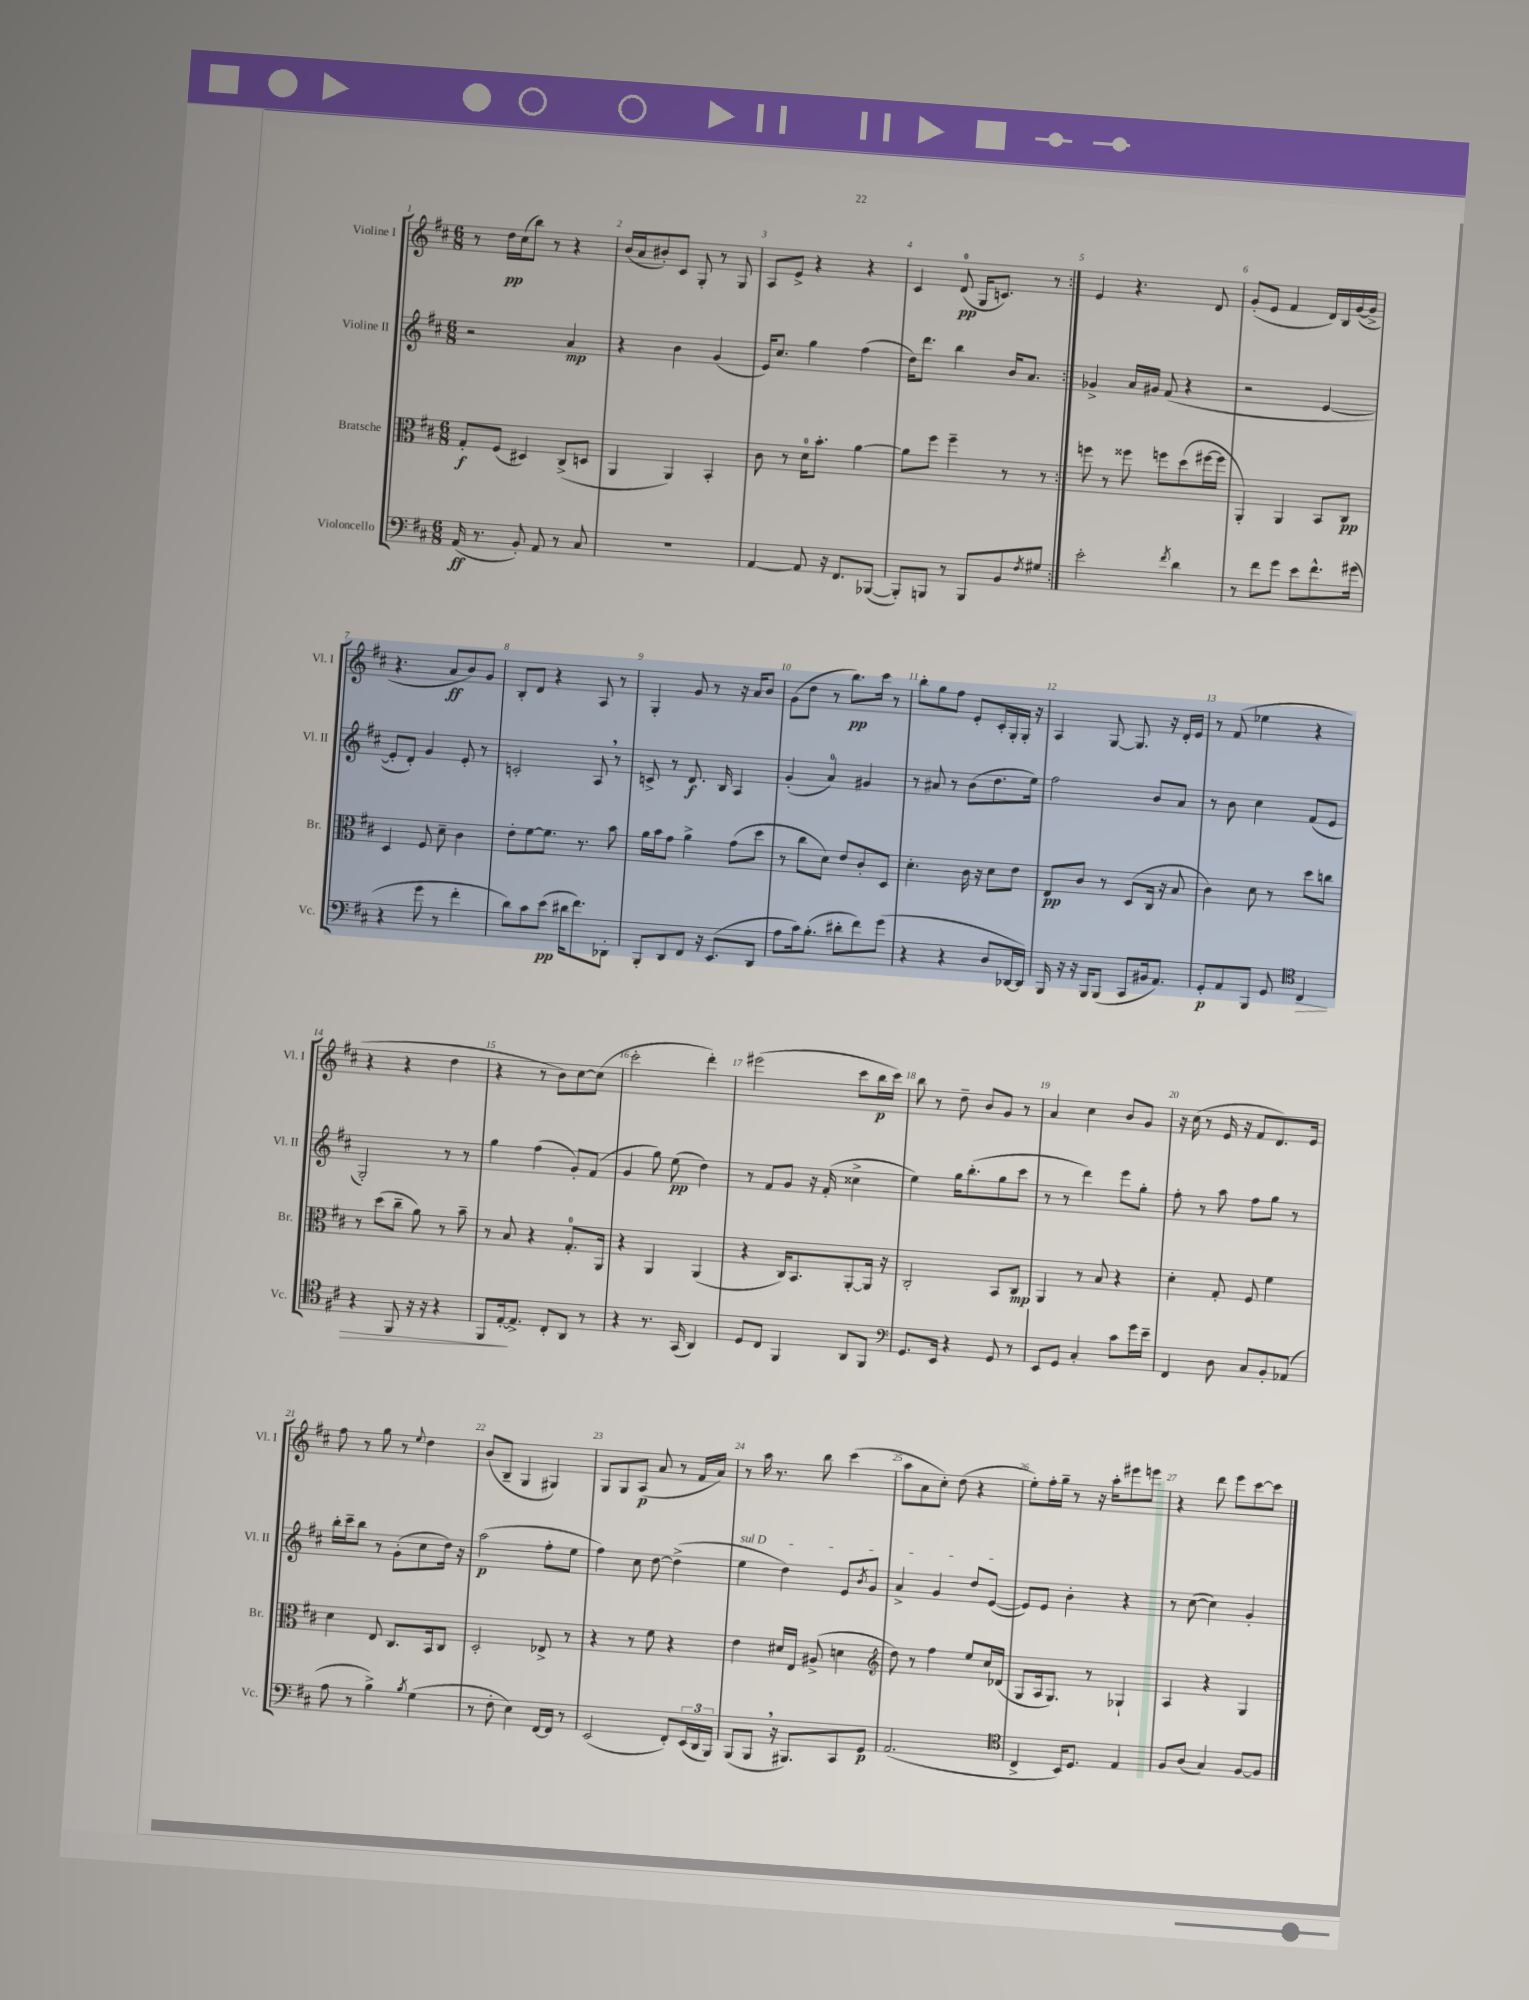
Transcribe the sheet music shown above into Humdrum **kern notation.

**kern	**dynam	**kern	**dynam	**kern	**dynam	**kern	**dynam
*part4	*part4	*part3	*part3	*part2	*part2	*part1	*part1
*staff4	*staff4	*staff3	*staff3	*staff2	*staff2	*staff1	*staff1
*I"Violoncello	*	*I"Bratsche	*	*I"Violine II	*	*I"Violine I	*
*I'Vc.	*	*I'Br.	*	*I'Vl. II	*	*I'Vl. I	*
*clefF4	*	*clefC3	*	*clefG2	*	*clefG2	*
*k[f#c#]	*	*k[f#c#]	*	*k[f#c#]	*	*k[f#c#]	*
*M6/8	*	*M6/8	*	*M6/8	*	*M6/8	*
=1	=1	=1	=1	=1	=1	=1	=1
(16AA/	ff	8G'/L	f	2r	.	8r	.
8.r	.	.	.	.	.	.	.
.	.	(8F#/J	.	.	.	16dd\LL	pp
.	.	.	.	.	.	(16cc#\J	.
8BB'/)	.	4D#X/)	.	.	.	8bb\J)	.
8AA/	.	.	.	.	.	8r	.
8r	.	(8C#^/L	.	4a/	mp	4r	.
8C#/	.	8Dn/J	.	.	.	.	.
=2	=2	=2	=2	=2	=2	=2	=2
2.r	.	4AA/	.	4r	.	(16b/LL	.
.	.	.	.	.	.	16a/J	.
.	.	.	.	.	.	8b#X'/)	.
.	.	4AA/)	.	4b\	.	8c#/J	.
.	.	.	.	.	.	8G'/	.
.	.	4BB'/	.	(4g/	.	8r	.
.	.	.	.	.	.	8G/	.
=3	=3	=3	=3	=3	=3	=3	=3
[4AA/	.	8c#\	.	16e/KL)	.	8A/L	.
.	.	.	.	8.cc#/J	.	.	.
.	.	8r	.	.	.	8e^/J	.
8AA/]	.	16d\KL	.	4gg\	.	4r	.
.	.	8.b'\J	.	.	.	.	.
16r	.	.	.	.	.	.	.
8.FF#/L	.	.	.	.	.	.	.
.	.	[4a\	.	(4ff#\	.	4r	.
([8BBB-X/J	.	.	.	.	.	.	.
=4	=4	=4	=4	=4	=4	=4	=4
8BBB-'/L])	.	8a\L]	.	16dd\KL)	.	4c#/	.
.	.	.	.	8.ddd\J	.	.	.
8BBBn/J	.	8ff#\J	.	.	.	.	.
8r	.	4ff#~\	.	4bb\	.	(8d/	pp
8BBB/L	.	.	.	.	.	16G/KL	.
.	.	.	.	.	.	8.cn/J)	.
8BB/	.	8r	.	16b/KL	.	.	.
.	.	.	.	8.a/J	.	.	.
8qF#/	.	.	.	.	.	.	.
8G#X/J	.	8r	.	.	.	8r	.
=5:|!	=5:|!	=5:|!	=5:|!	=5:|!	=5:|!	=5:|!	=5:|!
2e'\	.	8ffn\	.	4g-X^/	.	4e/	.
.	.	8r	.	.	.	.	.
.	.	8ff##X\	.	16a/LL	.	4.r	.
.	.	.	.	16g#X/JJ	.	.	.
.	.	8ffn\L	.	(8f#/	.	.	.
8qf#/	.	.	.	.	.	.	.
4d\	.	(8dd\	.	4r	.	.	.
.	.	[16ff#X\L	.	.	.	8d/	.
.	.	16ff#\JJ]	.	.	.	.	.
=6	=6	=6	=6	=6	=6	=6	=6
8r	.	4AA'/)	.	2r	.	(8g'/L	.
8f#\L	.	.	.	.	.	8e/J	.
8g\J	.	4AA/	.	.	.	4f#/	.
8e\L	.	.	.	.	.	.	.
8.f#^^\	.	8BB/L	.	[4e/	.	16d/LL)	.
.	.	.	.	.	.	16B/	.
.	.	8C#/J	pp	.	.	([16g/	.
(16g#X\Jk	.	.	.	.	.	16g^/JJ]	.
!!LO:LB:g=z
=7	=7	=7	=7	=7	=7	=7	=7
4r	.	4D/	.	8e'/L]	.	4.r	.
.	.	.	.	8d'/J)	.	.	.
8g\	.	8F#/	.	4g/	.	.	.
8r	.	8d~\	.	.	.	8a/L	ff
4f#'\	.	4c#\	.	8e'/	.	8b/)	.
.	.	.	.	8r	.	8g/J	.
=8	=8	=8	=8	=8	=8	=8	=8
8d\L)	.	8e'\L	.	2cn'/	.	8B'/L	.
8c#\	.	[8f#\	.	.	.	8d/J	.
(8e\J	pp	8.f#\J]	.	.	.	4r	.
16d#X\KL	.	.	.	.	.	.	.
8.f#\)	.	8.r	.	.	.	.	.
.	.	.	.	8A,/	.	8A/	.
8DD-X'\J	.	8b\	.	8r	.	8r	.
=9	=9	=9	=9	=9	=9	=9	=9
8BBB'/L	.	16a\LL	.	8cn^/	.	4G'/	.
.	.	16b\J	.	.	.	.	.
8DD/	.	8g\J	.	8r	.	.	.
8FF#/J	.	4a^\	.	8.d/	f	8g/	.
16r	.	.	.	.	.	8r	.
(8.EE/L	.	.	.	16B/	.	.	.
.	.	(8g\L	.	4A/	.	16r	.
.	.	.	.	.	.	16a/KL	.
8DD/J	.	8dd\J	.	.	.	8b/J	.
=10	=10	=10	=10	=10	=10	=10	=10
8A\L	.	8r	.	(4g'/	.	(8g\L	.
16c#\k)	.	8cc#\L	.	.	.	8dd\J	.
(8.B'\J	.	.	.	.	.	.	.
.	.	8d\J)	.	4a/)	.	8r	.
8d#X'\L	.	8e/L	.	.	.	8.bb\L)	pp
8f#\)	.	8c#'/	.	4g#X/	.	.	.
.	.	.	.	.	.	16ccc#\Jk	.
(8g\J	.	8D/J	.	.	.	8r	.
=11	=11	=11	=11	=11	=11	=11	=11
4r	.	4.d'\	.	8r	.	8bb'\L	.
.	.	.	.	8a#X/	.	8gg\	.
4r	.	.	.	8r	.	8ff#\J	.
.	.	16c#\	.	(8b\L	.	8e'/L	.
.	.	16r	.	.	.	.	.
8D/L	.	8d\L	.	8.dd\	.	16c#'/L	.
.	.	.	.	.	.	16G'/	.
[16DD-X/L	.	8e\J	.	.	.	16G'/JJ	.
16DD-/JJ])	.	.	.	16ee\Jk)	.	16r	.
=12	=12	=12	=12	=12	=12	=12	=12
16BBB/	.	8E/L	pp	2ff#\	.	4A/	.
16r	.	.	.	.	.	.	.
16r	.	8c#/J	.	.	.	.	.
16BBB/KL	.	.	.	.	.	.	.
(8BBB/J	.	8r	.	.	.	[8G/	.
8CC#/L	.	(8D/L	.	.	.	8.G/]	.
16BB#X/k	.	16C#/Jk	.	8b/L	.	.	.
8.AA/J)	.	16r	.	.	.	16r	.
.	.	8B/	.	8a/J	.	16d'/LL	.
.	.	.	.	.	.	16e/JJ	.
=13	=13	=13	=13	=13	=13	=13	=13
8GG'/L	p	4c#\)	.	8r	.	8r	.
8AA/	.	.	.	8b\	.	(8f#/	.
8BBB/J	.	8d\	.	4cc#\	.	4ee-X\	.
8GG/	.	8r	.	.	.	.	.
*clefC4	*	*	*	*	*	*	*
!	!LO:HP:b	!	!	!	!	!	!
4C#/	>	8dd\L	.	(8f#/L	.	4r	.
.	.	8ccn\J	.	8e/J	.	.	.
!!LO:LB:g=z
=14	=14	=14	=14	=14	=14	=14	=14
4r	.	8r	.	2G'/)	.	4r	.
.	.	(8dd\L	.	.	.	.	.
8FF#/	.	8cc#~\J	.	.	.	4r	.
16r	.	8a\)	.	.	.	.	.
16r	.	.	.	.	.	.	.
4r	.	8r	.	8r	.	4dd\	.
.	.	8b~\	.	8r	.	.	.
=15	=15	=15	=15	=15	=15	=15	=15
8FF#/L	.	8r	.	4gg\	.	4r	.
[16E'/k	.	8B/	.	.	.	.	.
8.E^/J]	]	.	.	.	.	.	.
.	.	4r	.	(4ff#\	.	8r	.
8C#'/L	.	.	.	.	.	8b\L)	.
8AA/J	.	8.G'/L	.	8g'/L)	.	[8cc#\	.
8r	.	.	.	(8f#/J	.	(8cc#\J]	.
.	.	16AA/Jk	.	.	.	.	.
=16	=16	=16	=16	=16	=16	=16	=16
4r	.	4r	.	4g/	.	2ccc#'\	.
8.r	.	4AA/	.	8gg\)	.	.	.
.	.	.	.	(8ee\	pp	.	.
(16GG/	.	.	.	.	.	.	.
4AA/)	.	(4AA/	.	4dd\)	.	4ddd'\)	.
=17	=17	=17	=17	=17	=17	=17	=17
8D/L	.	4r	.	8r	.	(2eee#X\	.
8C#/J	.	.	.	8f#/L	.	.	.
4FF#/	.	16C#/KL)	.	8g/J	.	.	.
.	.	8.BB/	.	.	.	.	.
.	.	.	.	16r	.	.	.
.	.	.	.	(16f#'/	.	.	.
8AA/L	.	[8AA'/	.	4cc##X^\	.	8ccc#\L	.
8FF#/J	.	16AA/Jk]	.	.	.	16bb\L	p
.	.	16r	.	.	.	16ccc#\JJ)	.
=18	=18	=18	=18	=18	=18	=18	=18
*clefF4	*	*	*	*	*	*	*
8.GG/L	.	2C#'/	.	4ee\)	.	8bb\	.
.	.	.	.	.	.	8r	.
16EE/Jk	.	.	.	.	.	.	.
4r	.	.	.	16gg\KL	.	8dd~\	.
.	.	.	.	(8.bb'\	.	.	.
.	.	.	.	.	.	8b/L	.
8GG/	.	8BB/L	.	8gg\	.	8g/J	.
8r	.	8C#/J	mp	8ccc#\J	.	8r	.
=19	=19	=19	=19	=19	=19	=19	=19
8EE/L	.	4AA/	.	8r	.	4a/	.
8GG/J	.	.	.	8r	.	.	.
4C#'/	.	8r	.	4ddd\)	.	4cc#\	.
.	.	8B/	.	.	.	.	.
8c#\L	.	4r	.	8eee\L	.	8b/L	.
16g\L	.	.	.	8gg'\J	.	8g/J	.
16e~\JJ	.	.	.	.	.	.	.
=20	=20	=20	=20	=20	=20	=20	=20
4FF#/	.	4d'\	.	8ff#'\	.	16r	.
.	.	.	.	.	.	(16cc#\	.
.	.	.	.	8r	.	8r	.
8D\	.	8G'/	.	8aa\	.	16e/	.
.	.	.	.	.	.	16r	.
8C#/L	.	8F#/	.	8ff#\L	.	8f#/L	.
8BB'/	.	4f#\	.	8gg\J	.	8.d/)	.
(8AA-X/J	.	.	.	8r	.	.	.
.	.	.	.	.	.	16e/Jk	.
!!LO:LB:g=z
=21	=21	=21	=21	=21	=21	=21	=21
8A\	.	4d\	.	16bb'\LL	.	8ff#\	.
.	.	.	.	16ccc#~\J	.	.	.
8r	.	.	.	8bb\J	.	8r	.
4B^\)	.	8E/	.	8r	.	8gg\	.
.	.	8.C#/L	.	(8g'\L	.	8r	.
8qB/	.	.	.	.	.	8qqee/	.
(4G\	.	.	.	8cc#\	.	4dd\	.
.	.	16BB/k	.	.	.	.	.
.	.	8C#/J	.	16dd\Jk)	.	.	.
.	.	.	.	16r	.	.	.
=22	=22	=22	=22	=22	=22	=22	=22
8r	.	2D'/	.	(2aa\	p	(8b/L	.
8F#'\	.	.	.	.	.	8B~/J	.
4E\)	.	.	.	.	.	4G/	.
[16FF#/LL	.	8E-X^/	.	8ff#'\L	.	4G#X/)	.
16FF#/JJ]	.	.	.	.	.	.	.
8r	.	8r	.	8ee\J	.	.	.
=23	=23	=23	=23	=23	=23	=23	=23
(2EE/	.	4r	.	4ff#\)	.	8G/L	.
.	.	.	.	.	.	8G/	.
.	.	8r	.	8cc#\	.	(8A/J	p
.	.	8f#\	.	[8dd\	.	8a/	.
8FF#'/L)	.	4r	.	(4dd^\]	.	8r	.
(24EE/L	.	.	.	.	.	16f#/LL	.
24DD/	.	.	.	.	.	.	.
.	.	.	.	.	.	16a/JJ)	.
24BBB/JJ)	.	.	.	.	.	.	.
=24	=24	=24	=24	=24	=24	=24	=24
!	!	!	!	!LO:TX:a:i:t=sul D	!	!	!
(8BBB/L	.	4e\	.	4ee\	.	8r	.
8BBB,/J	.	.	.	.	.	16aa\	.
.	.	.	.	.	.	8.r	.
16r	.	16d#X/LL	.	4dd\)	.	.	.
8.BBB#X/L)	.	16E/JJ	.	.	.	.	.
.	.	(8A#X^/	.	.	.	8bb\	.
8CC#/	.	4dn\	.	8e/L	.	(4ccc#\	.
.	.	.	.	8qb/	.	.	.
8GG/J	p	.	.	8g/J	.	.	.
=25	=25	=25	=25	=25	=25	=25	=25
*	*	*clefG2	*	*	*	*	*
(2.AA/	.	8dd\)	.	4a^/	.	8aa\L	.
.	.	8r	.	.	.	8a\	.
.	.	4ff#\	.	4g/	.	8cc#'\J)	.
.	.	.	.	.	.	(8dd\	.
.	.	8ee/L	.	8dd/L	.	4r	.
.	.	16cc#/L	.	([8e/J	.	.	.
.	.	(16d-X/JJ	.	.	.	.	.
=26	=26	=26	=26	=26	=26	=26	=26
*clefC4	*	*	*	*	*	*	*
4C#^/	.	8G/L	.	8e/L])	.	8ee'\L)	.
.	.	16A/k	.	8e/J	.	16ff#'\L	.
.	.	8.G/J)	.	.	.	16gg~\JJ	.
16BB/KL)	.	.	.	4b'\	.	8r	.
8.D/J	.	.	.	.	.	.	.
.	.	8r	.	.	.	16r	.
.	.	.	.	.	.	16aa'\KL	.
4E/	.	4G-X`/	.	4r	.	8eee#X\	.
.	.	.	.	.	.	8eeen\J	.
=27	=27	=27	=27	=27	=27	=27	=27
8F#/L	.	4A/	.	8r	.	4r	.
(8A/J	.	.	.	([8cc#\	.	.	.
4G/)	.	4r	.	4cc#\])	.	8ddd\	.
.	.	.	.	.	.	8eee\L	.
[8F#/L	.	4G/	.	4g'/	.	[8ccc#\	.
8F#/J]	.	.	.	.	.	8ccc#\J]	.
==	==	==	==	==	==	==	==
*-	*-	*-	*-	*-	*-	*-	*-
